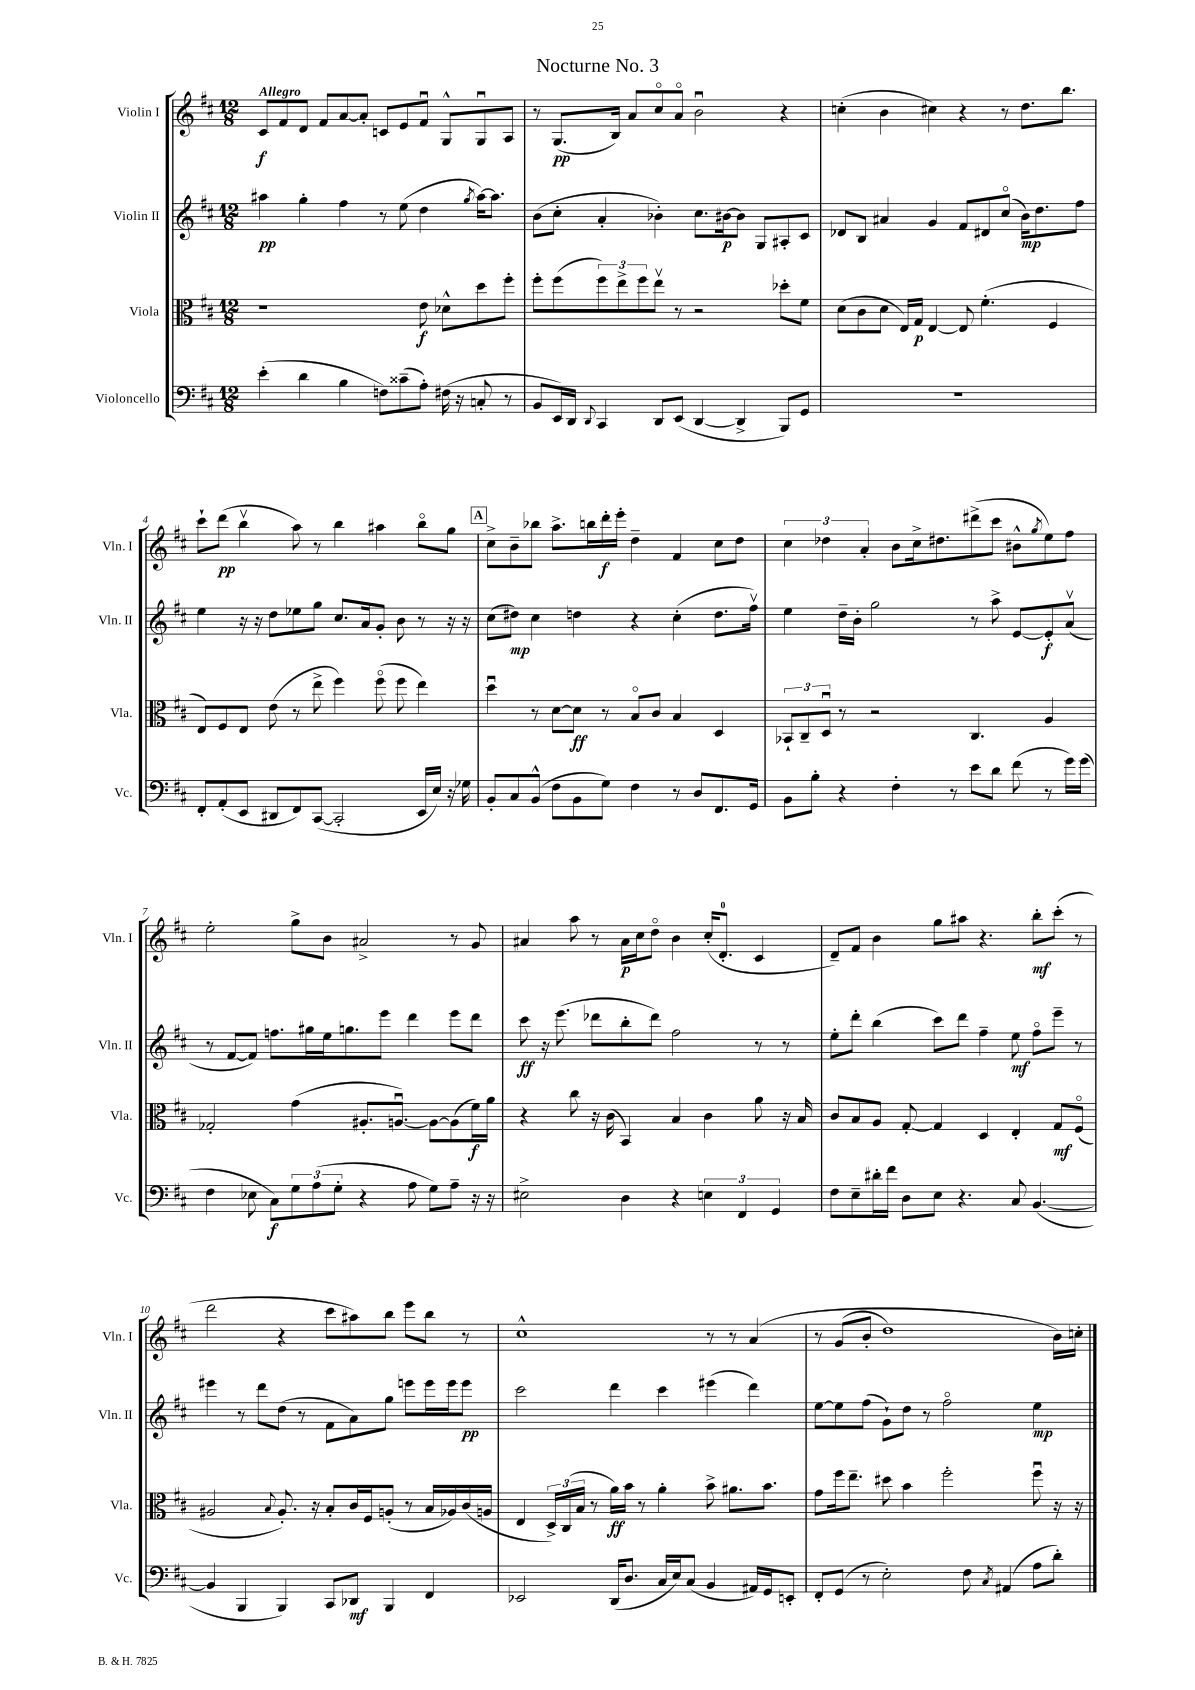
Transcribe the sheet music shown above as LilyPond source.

\header { title = "Nocturne No. 3" }
<<
\new StaffGroup <<
\new Staff = "s0" \with { instrumentName = "Violin I" shortInstrumentName = "Vln. I" } {
    \clef treble \key d \major \numericTimeSignature \time 12/8 \tempo "Allegro"
    cis'8\f fis'8 d'8 fis'8 a'8~ a'8-. c'8 e'8 fis'8\downbow g8-^ g8\downbow a8 |
    r8 g8.\pp( b16) a'8 cis''8\flageolet a'8\flageolet b'2\downbow r4 |
    c''4-.( b'4 cis''4) r4 r8 d''8. b''8. |
    cis'''8-! d'''8\pp( b''4\upbow a''8) r8 b''4 ais''4 b''8\flageolet g''8 |
    \mark \markup { \box "A" } cis''8-> b'8-- bes''8 a''8.-> b''16 d'''16-.\f e'''16-. d''4-- fis'4 cis''8 d''8 |
    \tuplet 3/2 { cis''4 des''4 a'4-. } b'8 cis''16-> dis''8. dis'''8->( cis'''8 bis'8-^ \acciaccatura { g''8 } e''8) fis''8 |
    e''2-. g''8-> b'8 ais'2-> r8 g'8 |
    ais'4 a''8 r8 ais'16\p cis''16 d''8\flageolet b'4 cis''16-.( d'8.-0-. cis'4 |
    d'8--) fis'8 b'4 g''8 ais''8 r4. b''8-.\mf cis'''8-.( r8 |
    d'''2 r4 cis'''8 ais''8) b''8 e'''8 b''8 r8 |
    cis''1-^ r8 r8 a'4\( |
    r8 g'8( b'8-. d''1) b'16\) c''16-. \bar "|." |
}
\new Staff = "s1" \with { instrumentName = "Violin II" shortInstrumentName = "Vln. II" } {
    \clef treble \key d \major \numericTimeSignature \time 12/8
    ais''4\pp g''4-. fis''4 r8 e''8( d''4 \acciaccatura { g''8 } ais''16~) ais''8. |
    b'8( cis''8-. a'4-. bes'4-.) cis''8. bis'16~\p bis'8 g8 ais8-. cis'8 |
    des'8 b8 ais'4 g'4 fis'8 dis'8 cis''8\flageolet( b'16\mp) d''8. fis''8 |
    e''4 r16 r16 d''8 ees''8 g''8 cis''8. a'16 g'8-. b'8 r8 r16 r16 |
    \mark \markup { \box "A" } cis''8( dis''8\mp) cis''4 d''4 r4 cis''4-.( d''8. fis''16\upbow) |
    e''4 d''16-- b'16-. g''2 r8 a''8-> e'8~ e'8-.\f a'8\upbow( |
    r8 fis'8~ fis'8) f''8. gis''16 e''16 g''8. e'''8 d'''4 e'''8 d'''8 |
    cis'''8\ff r16 e'''8.( des'''8 b''8-. des'''8) fis''2 r8 r8 |
    e''8-. d'''8-. b''4( cis'''8) d'''8 fis''4-- e''8\mf fis''8\flageolet e'''8-- r8 |
    eis'''4 r8 d'''8 d''8( r8 fis'8 a'8) g''8 e'''8 e'''16 e'''16 e'''8\pp |
    cis'''2 d'''4 cis'''4 eis'''4( d'''4) |
    e''8~ e''8 fis''8( g'8-!) d''8 r8 fis''2\flageolet e''4\mp \bar "|." |
}
\new Staff = "s2" \with { instrumentName = "Viola" shortInstrumentName = "Vla." } {
    \clef alto \key d \major \numericTimeSignature \time 12/8
    r1 e'8\f des'8-^ d''8 fis''8-. |
    fis''8-. fis''8( \tuplet 3/2 { fis''8) e''8-> fis''8 } e''8\upbow r8 r2 des''8-. fis'8 |
    d'8( cis'8 d'8 e16) g16\p e4~ e8 fis'4.-.( fis4 |
    e8) fis8 e8 e'8( r8 e''8-> fis''4) fis''8\flageolet( fis''8 e''4) |
    \mark \markup { \box "A" } d''4\downbow r8 d'8~ d'8\ff r8 b8\flageolet cis'8 b4 d4 |
    \tuplet 3/2 { bes,8-! cis8-- d8\downbow } r8 r2 cis4. a4 |
    ges2-. g'4( ais8.-. a8.~\downbow) a8~ a8( fis'16\f) a'16 |
    r4 cis''8 r16 cis'16( b,4) b4 cis'4 a'8 r16 b16 |
    cis'8 b8 a8 g8~-. g4 d4 e4-. g8\mf fis8\flageolet( |
    ais2 \appoggiatura { b8 } ais8.-.) r16 b8-. cis'16 fis16 a8-.( r8 b16 aes16) cis'16( a16 |
    e4 \tuplet 3/2 { d16->) cis16( b16 } r8 a'16\ff) b'16 r8 a'4-. b'8-> ais'8. b'8. |
    g'8 fis''16 e''8.-- dis''8 b'4 fis''2-. fis''8\downbow r16 r16 \bar "|." |
}
\new Staff = "s3" \with { instrumentName = "Violoncello" shortInstrumentName = "Vc." } {
    \clef bass \key d \major \numericTimeSignature \time 12/8
    e'4-.( d'4 b4 f8) cisis'8--( a8-.) fis16( r16 c8-. r8 |
    b,8 e,16) d,16 \appoggiatura { d,8 } cis,4 d,8 e,8( d,4~ d,4-> b,,8) g,8 |
    R1. |
    fis,8-. a,8-.( e,8 dis,8 fis,8) cis,8~( cis,2-. e,16 e16) r16 ges16 |
    \mark \markup { \box "A" } b,8-. cis8 b,8-^( fis8 b,8 g8) fis4 r8 d8 fis,8. g,16 |
    b,8 b8-. r4 fis4-. r8 e'8 d'8 fis'8( r8 g'16) g'16( |
    fis4 ees8 cis8\f) \tuplet 3/2 { g8 a8( g8-. } r4 a8 g8) a8-- r16 r16 |
    eis2-> d4 r4 \tuplet 3/2 { e4 fis,4 g,4 } |
    fis8 e8-- dis'16-. fis'16 d8 e8 r4. cis8 b,4.~( |
    b,4 b,,4 b,,4) cis,8 des,8\mf b,,4 fis,4 |
    ees,2 d,16( d8. cis16 e16) cis8( b,4 ais,16) g,16 e,8-. |
    fis,8-. g,8( r8 e2-.) fis8 \acciaccatura { cis8 } ais,4( a8 d'8-.) \bar "|." |
}
>>
>>
